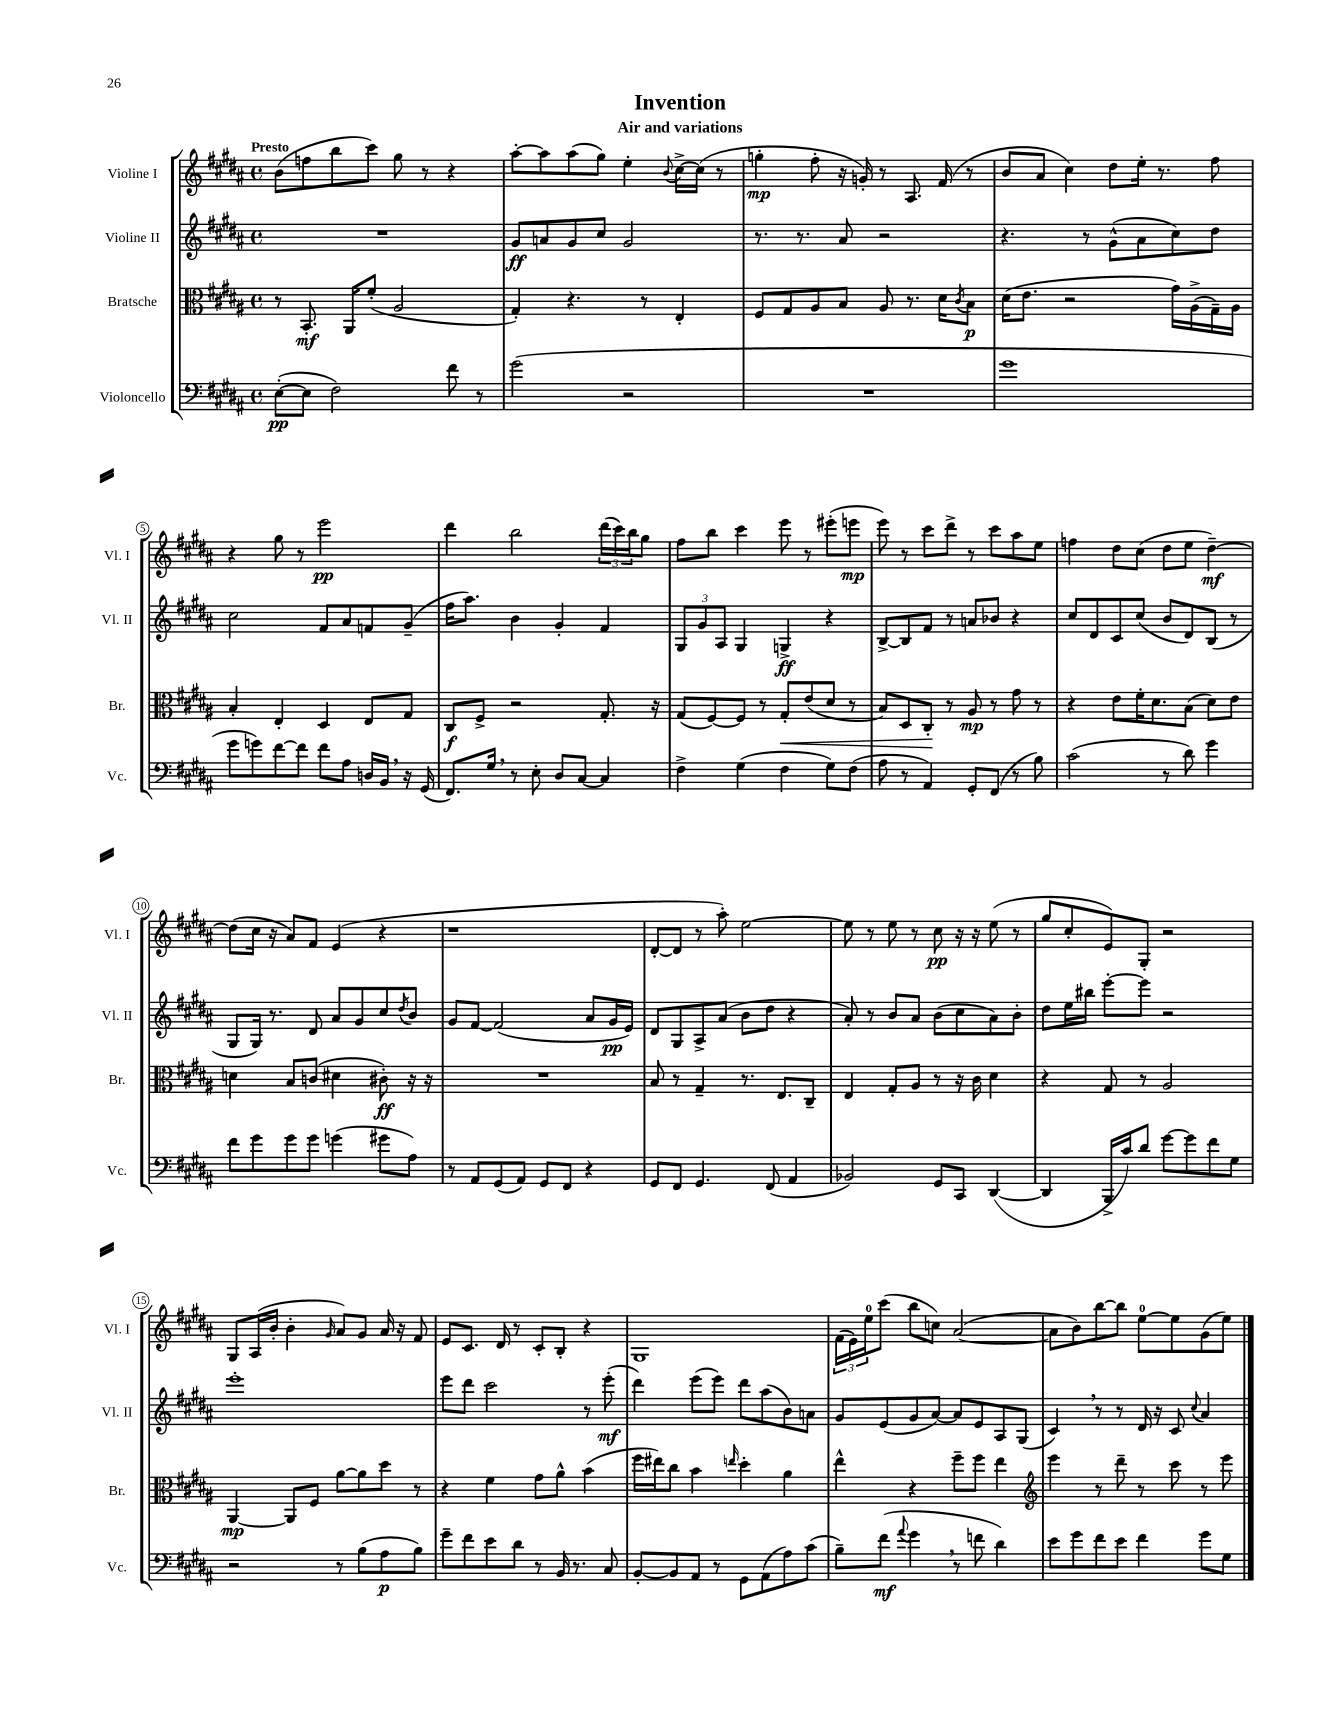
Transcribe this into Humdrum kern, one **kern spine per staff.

**kern	**kern	**kern	**kern
*staff4	*staff3	*staff2	*staff1
*clefF4	*clefC3	*clefG2	*clefG2
*k[f#c#g#d#a#]	*k[f#c#g#d#a#]	*k[f#c#g#d#a#]	*k[f#c#g#d#a#]
*M4/4	*M4/4	*M4/4	*M4/4
*met(c)	*met(c)	*met(c)	*met(c)
([8E'\L	8r	1r	(8b\L
8E\]J	8.BB'/	.	8ff\
2F#\)	.	.	8bb\
.	16AA#/LK	.	.
.	(8f#'/J	.	8ccc#\J)
.	2A#/	.	8gg#\
.	.	.	8r
8f#\	.	.	4r
8r	.	.	.
=	=	=	=
(2g#\	4G#'/)	8g#/L	[8aa#'\L
.	.	8a/	8aa#\]
.	4.r	8g#/	(8aa#\
.	.	8cc#/J	8gg#\J)
2r	.	2g#/	4ee'\
.	8r	.	.
.	.	.	8qqb/
.	4E'/	.	[16cc#^\LL
.	.	.	(16cc#\]JJ
.	.	.	8r
=	=	=	=
1r	8F#/L	8.r	4gg'\
.	8G#/	.	.
.	.	8.r	.
.	8A#/	.	8ff#'\
.	8B/J	8a#/	16r
.	.	.	16g'/)
.	8A#/	2r	8r
.	8.r	.	8.A#/
.	16d#\LK	.	(16f#/
.	8qc#/	.	.
.	8B\J	.	8r
=	=	=	=
1g#	(16d#\LK	4.r	8b/L
.	8.e\J	.	.
.	.	.	8a#/J
.	2r	.	4cc#\)
.	.	8r	.
.	.	(8g#^^\L	8dd#\L
.	.	8a#\	16ee'\Jk
.	.	.	8.r
.	16g#\LL)	8cc#\)	.
.	(16A#^\	.	.
.	16G#~\)	8dd#\J	8ff#\
.	16A#\JJ	.	.
=	=	=	=
8g#\L	4B'/	2cc#\	4r
8g\)	.	.	.
[8f#\	4E'/	.	8gg#\
8f#\]J	.	.	8r
8f#\L	4D#/	8f#/L	2eee\
8A#\J	.	8a#/	.
16D/LL	8E/L	8f/	.
16BB/JJ	.	.	.
16r	8G#/J	(8g#~/J	.
(16GG#/	.	.	.
=	=	=	=
8.FF#/L)	8C#/L	16ff#\LK	4ddd#\
.	.	8.aa#\J)	.
.	8F#^/J	.	.
16G#/Jk	.	.	.
8r	2r	4b\	2bb\
8E'\	.	.	.
8D#/L	.	4g#'/	.
[8C#/J	.	.	.
4C#/]	8.G#'/	4f#/	(24ddd#\LL
.	.	.	24ccc#\)
.	.	.	24bb\J
.	.	.	8gg#\J
.	16r	.	.
=	=	=	=
4F#^\	(8G#/L	12G#/L	8ff#\L
.	.	12g#/	.
.	[8F#/)	.	8bb\J
.	.	12A#/J	.
(4G#\	8F#/]J	4G#/	4ccc#\
.	8r	.	.
4F#\	8G#'/L	4G^/	8eee\
.	(8e/	.	8r
8G#\L)	8d#/J	4r	(8eee#'\L
(8F#\J	8r	.	8eee\J
=	=	=	=
8A#\	8B/L)	[8B^/L	8eee\)
8r	8D#/	8B/]	8r
4AA#/)	8C#'/J	8f#/J	8ccc#\L
.	8r	8r	8ddd#^\J
8GG#'/L	8A#/	8a/L	8r
(8FF#/J	8r	8b-/J	8ccc#\L
8r	8g#\	4r	8aa#\
8B\)	8r	.	8ee\J
=	=	=	=
(2c#\	4r	8cc#/L	4ff\
.	.	8d#/	.
.	8e\L	8c#/	8dd#\L
.	16f#'\K	(8cc#/J	(8cc#\J
.	8.d#\	.	.
8r	.	8b/L	8dd#\L
8d#\)	(8B\J	8d#/)	8ee\J
4g#\	8d#\L)	(8B/J	[4dd#~\)
.	8e\J	8r	.
=	=	=	=
8f#\L	4d\	8G#/L	(8dd#\]L
8g#\	.	16G#/Jk)	16cc#\Jk
.	.	8.r	16r
8g#\	8B/L	.	8a#/L)
8g#\J	(8c/J	8d#/	8f#/J
(4g\	4d#\	8a#/L	(4e/
.	.	8g#/	.
8g#\L	8c#'\)	8cc#/	4r
.	.	8qdd#/	.
8A#\J)	16r	8b/J	.
.	16r	.	.
=	=	=	=
8r	1r	8g#/L	1r
8AA#/L	.	[8f#/J	.
(8GG#/	.	(2f#/]	.
8AA#/J)	.	.	.
8GG#/L	.	.	.
8FF#/J	.	.	.
4r	.	8a#/L	.
.	.	16g#/L	.
.	.	16e/JJ)	.
=	=	=	=
8GG#/L	8B/	8d#/L	[8d#'/L
8FF#/J	8r	8G#/	8d#/]J
4.GG#/	4G#~/	8A#^/	8r
.	.	(8a#/J	8aa#'\)
.	8.r	8b\L	[2ee\
(8FF#/	.	8dd#\J	.
.	8.E/L	.	.
4AA#/	.	4r	.
.	8C#~/J	.	.
=	=	=	=
2BB-/)	4E/	8a#'/)	8ee\]
.	.	8r	8r
.	8G#'/L	8b/L	8ee\
.	8A#/J	8a#/J	8r
8GG#/L	8r	(8b\L	8cc#\
8CC#/J	16r	8cc#\	16r
.	16c#\	.	16r
([4DD#/	4d#\	8a#\)	(8ee\
.	.	8b'\J	8r
=	=	=	=
4DD#/]	4r	8dd#\L	8gg#/L
.	.	16ee\L	8cc#'/
.	.	16bb#\JJ	.
16BBB^/LL	8G#/	[8eee'\L	8e/)
16c#/J)	.	.	.
8d#/J	8r	8eee\]J	8G#'/J
[8g#\L	2A#/	2r	2r
8g#\]	.	.	.
8f#\	.	.	.
8G#\J	.	.	.
=	=	=	=
2r	[4AA#/	1eee'	8G#/L
.	.	.	(16A#/L
.	.	.	16b'/JJ
.	8AA#/]L	.	4b'\
.	8F#/J	.	.
.	.	.	16qqg#/
8r	[8a#\L	.	8a#/L)
(8B\L	8a#\]	.	8g#/J
8A#\	8dd#\J	.	16a#/
.	.	.	16r
8B\J)	8r	.	8f#/
=	=	=	=
8g#~\L	4r	8eee\L	8e/L
8f#\	.	8ddd#\J	8.c#/J
8e\	4f#\	2ccc#\	.
.	.	.	16d#/
8d#\J	.	.	8r
8r	8g#\L	.	8c#'/L
16BB/	8a#^^\J	.	8B'/J
8.r	.	.	.
.	(4b\	8r	4r
8C#/	.	(8eee'\	.
=	=	=	=
[8BB'/L	16ff#\LL	4ddd#\)	1G#
.	16ee#\J)	.	.
8BB/]	8cc#\J	.	.
8AA#/J	4b\	(8eee\L	.
8r	.	8eee\J)	.
.	16qqee/	.	.
8GG#\L	4dd#'\	8ddd#\L	.
(8AA#\	.	(8aa#\	.
8A#\)	4a#\	8b\)	.
(8c#\J	.	8a\J	.
=	=	=	=
8B~\L)	4ee^^\	8g#/L	(24f#\LL
.	.	.	24e\)
.	.	.	24ee\J
(8f#\J	.	(8e/	(8ccc#\J
8qqa#/	.	.	.
4g#\	4r	8g#/	8bb\L
.	.	[8a#/J)	8cc\J)
8r	8ff#~\L	8a#/]L	([2a#/
8f\	8ff#\J	8e/	.
4d#\)	4ee\	8A#/	.
.	.	(8G#/J	.
=	=	=	=
*	*clefG2	*	*
8e\L	4eee\	4c#/)	8a#\]L
8g#\	.	.	8b\)
8f#\	8r	8r	[8bb\
8e\J	8ddd#~\	8r	8bb\]J
4f#\	8r	16d#/	[8ee\L
.	.	16r	.
.	8ccc#\	8c#/	8ee\]
.	.	8qqcc#/	.
8g#\L	8r	4a#/	(8g#\
8G#\J	8eee\	.	8ee\J)
==	==	==	==
*-	*-	*-	*-
